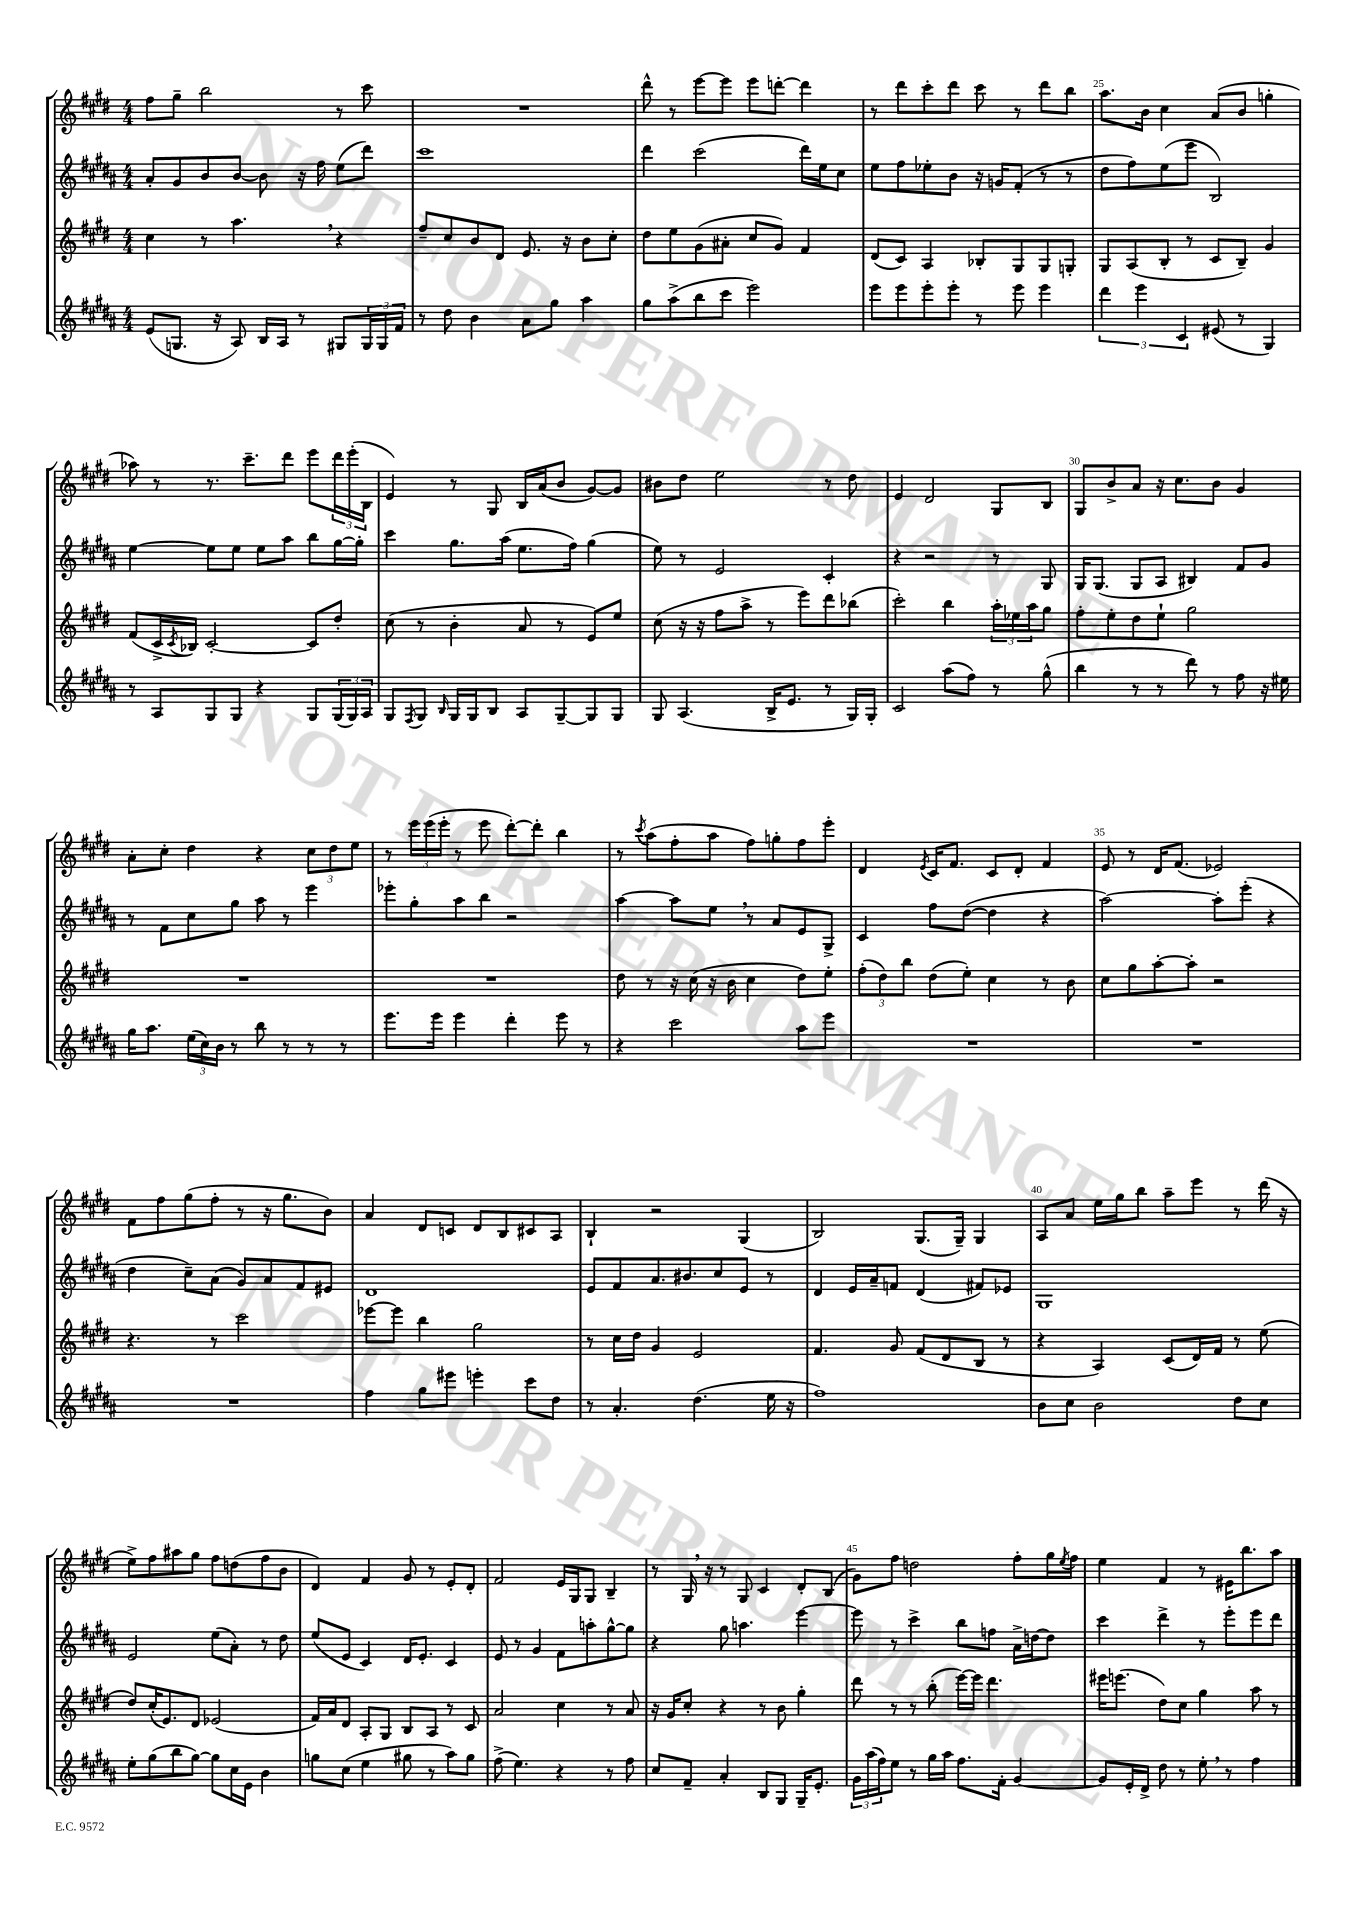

**kern	**kern	**kern	**kern
*staff4	*staff3	*staff2	*staff1
*clefG2	*clefG2	*clefG2	*clefG2
*k[f#c#g#d#a#]	*k[f#c#g#d#]	*k[f#c#g#d#a#]	*k[f#c#g#d#]
*M4/4	*M4/4	*M4/4	*M4/4
(8e	4cc#	8a#'	8ff#
8.G	.	8g#	8gg#~
.	8r	8b	2bb
16r	.	.	.
8A#)	4.aa	[8b	.
16B	.	8b]	.
16A#	.	.	.
8r	.	16r	.
.	.	16ff#	.
8G#	4r	(8ee	8r
24G#	.	8ddd#)	8ccc#
24G#	.	.	.
24f#	.	.	.
=	=	=	=
8r	8ff#~	1ccc#	1r
8dd#	8cc#	.	.
4b	8b	.	.
.	8d#	.	.
8a#	8.e	.	.
8gg#	.	.	.
.	16r	.	.
4aa#	8b	.	.
.	8cc#'	.	.
=	=	=	=
8gg#	8dd#	4ddd#	8ddd#^^
(8aa#^	8ee	.	8r
8bb	(8g#	(2ccc#	[8eee
8ccc#	8a#'	.	8eee]
2eee)	8cc#	.	8eee
.	8g#)	.	[8ddd'
.	4f#	16ddd#)	4ddd]
.	.	16ee	.
.	.	8cc#	.
=	=	=	=
8eee	(8d#	8ee	8r
8eee	8c#)	8ff#	8ddd#
8eee'	4A	8ee-'	8ccc#'
8eee'	.	8b	8ddd#
8r	8B-'	16r	8ccc#
.	.	16g	.
8eee	8G#	(8f#'	8r
4eee	8G#	8r	8ddd#
.	8G'	8r	8bb
=	=	=	=
6ddd#	8G#	8dd#	8.aa
.	(8A	8ff#)	.
6eee	.	.	.
.	.	.	16b
.	8B'	(8ee	4cc#
6c#	.	.	.
.	8r	8eee	.
(8e#	8c#	2B)	(8a
8r	8B~)	.	8b
4G#)	4g#	.	4gg'
=	=	=	=
8r	(8f#	[4ee	8aa-)
8A#	16c#^	.	8r
.	8qc#	.	.
.	16B-)	.	.
8G#	[2c#'	8ee]	8.r
8G#	.	8ee	.
.	.	.	8.ccc#~
4r	.	8ee	.
.	.	8aa#	8ddd#
8G#	8c#]	8bb	8eee
(24G#	8dd#'	[16gg#	24ddd#
24G#)	.	.	(24eee'
.	.	16gg#']	.
24A#	.	.	24B
=	=	=	=
8G#	(8cc#	4ccc#	4e)
8qF#	.	.	.
8G#	8r	.	.
16qqB	.	.	.
16G#	4b'	8.gg#	8r
16G#	.	.	.
8B	.	.	8G#
.	.	(16aa#	.
8A#	8a	8.ee	16B
.	.	.	(16a
[8G#~	8r	.	8b
.	.	16ff#)	.
8G#]	8e)	(4gg#	[8g#)
8G#	8ee	.	8g#]
=	=	=	=
8G#	(8cc#	8ee)	8b#
(4.A#	16r	8r	8dd#
.	16r	.	.
.	8ff#	2e	2ee
.	8aa^	.	.
16B^	8r	.	.
8.e	.	.	.
.	8eee)	.	.
8r	8ddd#	4c#'	8r
16G#)	(8bb-	.	8dd#
16G#'	.	.	.
=	=	=	=
2c#	2ccc#')	4r	4e
.	.	2r	2d#
(8aa#	4bb	.	.
8ff#)	.	.	.
8r	24aa'	8r	8G#
.	24ee-	.	.
.	24aa	.	.
(8gg#^^	8gg#	8G#	8B
=	=	=	=
4bb	8ff#'	16G#	8G#
.	.	(8.G#	.
.	8ee'	.	8b^
8r	8dd#	8G#	8a
8r	8ee`	8A#	16r
.	.	.	8.cc#
8ddd#)	2gg#	4B#)	.
8r	.	.	8b
8ff#	.	8f#	4g#
16r	.	8g#	.
16ee#	.	.	.
=	=	=	=
16gg#	1r	8r	8a'
8.aa#	.	.	.
.	.	8f#	8cc#'
(24ee	.	8cc#	4dd#
24cc#)	.	.	.
24b	.	.	.
8r	.	8gg#	.
8bb	.	8aa#	4r
8r	.	8r	.
8r	.	4eee	12cc#
.	.	.	12dd#
8r	.	.	.
.	.	.	12ee
=	=	=	=
8.eee	1r	8eee-'	8r
.	.	8gg#'	24eee
.	.	.	(24eee
16eee	.	.	.
.	.	.	24eee'
4eee	.	8aa#	8r
.	.	8bb	8eee
4ddd#'	.	2r	[8ddd#')
.	.	.	8ddd#']
8eee	.	.	4bb
8r	.	.	.
=	=	=	=
4r	8dd#	[4aa#	8r
.	.	.	8qccc#
.	8r	.	(8aa
2ccc#	16r	8aa#]	8ff#'
.	(16cc#	.	.
.	16r	8ee	8aa
.	16b	.	.
.	4cc#	8r	8ff#)
.	.	8a#	8gg'
8aa#	8dd#)	8e	8ff#
8eee	8ee'	8G#^	8eee'
=	=	=	=
1r	(12ff#'	4c#	4d#
.	12dd#)	.	.
.	12bb	.	.
.	.	.	8qe
.	(8dd#	8ff#	16c#
.	.	.	8.f#
.	8ee')	([8dd#	.
.	4cc#	4dd#]	8c#
.	.	.	8d#'
.	8r	4r	4f#
.	8b	.	.
=	=	=	=
1r	8cc#	[2aa#)	8e
.	8gg#	.	8r
.	[8aa'	.	16d#
.	.	.	(8.f#
.	8aa']	.	.
.	2r	8aa#']	2e-)
.	.	(8eee'	.
.	.	4r	.
=	=	=	=
1r	4.r	4dd#	8f#
.	.	.	8ff#
.	.	8cc#~)	(8gg#
.	8r	(8a#	8ff#'
.	2ccc#	8g#)	8r
.	.	8a#	16r
.	.	.	8.gg#
.	.	8f#	.
.	.	8e#	8b)
=	=	=	=
4ff#	[8eee-	1d#	4a
.	8eee-]	.	.
8gg#	4bb	.	8d#
8eee#	.	.	8c
4eee'	2gg#	.	8d#
.	.	.	8B
8ccc#	.	.	8c#
8dd#	.	.	8A
=	=	=	=
8r	8r	8e	4B`
4.a#'	16cc#	8f#	.
.	16dd#	.	.
.	4g#	8.a#	2r
.	.	8.b#	.
(4.dd#	2e	.	.
.	.	8cc#	.
.	.	8e	(4G#
16ee	.	8r	.
16r	.	.	.
=	=	=	=
1ff#)	4.f#	4d#	2B)
.	.	16e	.
.	.	16a#~	.
.	8g#	8f	.
.	(8f#	(4d#	(8.G#
.	8d#	.	.
.	.	.	16G#~)
.	8B	8f#)	4G#
.	8r	8e-	.
=	=	=	=
8b	4r	1G#	8A
8cc#	.	.	8a
2b	4A)	.	16ee
.	.	.	16gg#
.	.	.	8bb
.	(8c#	.	8aa~
.	16d#)	.	8eee
.	16f#	.	.
8dd#	8r	.	8r
8cc#	(8ee	.	(16ddd#
.	.	.	16r
=	=	=	=
8ee'	8dd#)	2e	8ee^)
(8gg#	(16cc#'	.	8ff#
.	8.e)	.	.
8bb	.	.	8aa#
[8gg#)	8d#	.	8gg#
8gg#]	(2e-	(8ee	8ff#
16cc#	.	8a#')	(8dd
16e	.	.	.
4b	.	8r	8ff#
.	.	8dd#	8b
=	=	=	=
8gg	16f#)	(8ee	4d#)
.	16a	.	.
(8cc#	8d#	8e	.
4ee	8A'	4c#)	4f#
.	8G#	.	.
8gg#	8B	16d#	8g#
.	.	8.e'	.
8r	8A	.	8r
8aa#)	8r	4c#	8e'
8gg#	8c#	.	8d#'
=	=	=	=
(8ff#^	2a	8e	2f#
4.ee)	.	8r	.
.	.	4g#	.
4r	4cc#	8f#	16e
.	.	.	16G#
.	.	8aa'	8G#
8r	8r	[8gg#^^	4B~
8ff#	8a	8gg#]	.
=	=	=	=
8cc#	16r	4r	8r
.	16g#	.	.
8f#~	8cc#'	.	16G#
.	.	.	16r
4a#'	4r	8gg#	8r
.	.	4.aa	8G#
8B	8r	.	4c#
8G#	8b	.	.
16G#~	4gg#'	[4eee	8d#'
8.e'	.	.	.
.	.	.	(8B
=	=	=	=
24g#	8ddd#	8eee]	8g#)
(24aa#	.	.	.
24ff#)	.	.	.
8ee	8r	8r	8ff#
8r	8r	4ccc#^	2dd
16gg#	(8bb'	.	.
16aa#	.	.	.
8.ff#	[16eee)	8bb	.
.	16eee]	.	.
.	4.ddd#	8ff	.
16f#'	.	.	.
[4g#	.	16a#^	8ff#'
.	.	[16dd	.
.	.	8dd]	16gg#
.	.	.	8qee
.	.	.	16ff#
=	=	=	=
8g#]	16eee#	4ccc#	4ee
.	(8.eee	.	.
16e'	.	.	.
16d#^	.	.	.
8dd#	8dd#)	4ddd#^	4f#
8r	8cc#	.	.
8ee'	4gg#	8r	8r
8r	.	8eee'	16e#
.	.	.	8.bb
4ff#	8aa	8eee	.
.	8r	8ddd#	8aa
==	==	==	==
*-	*-	*-	*-
